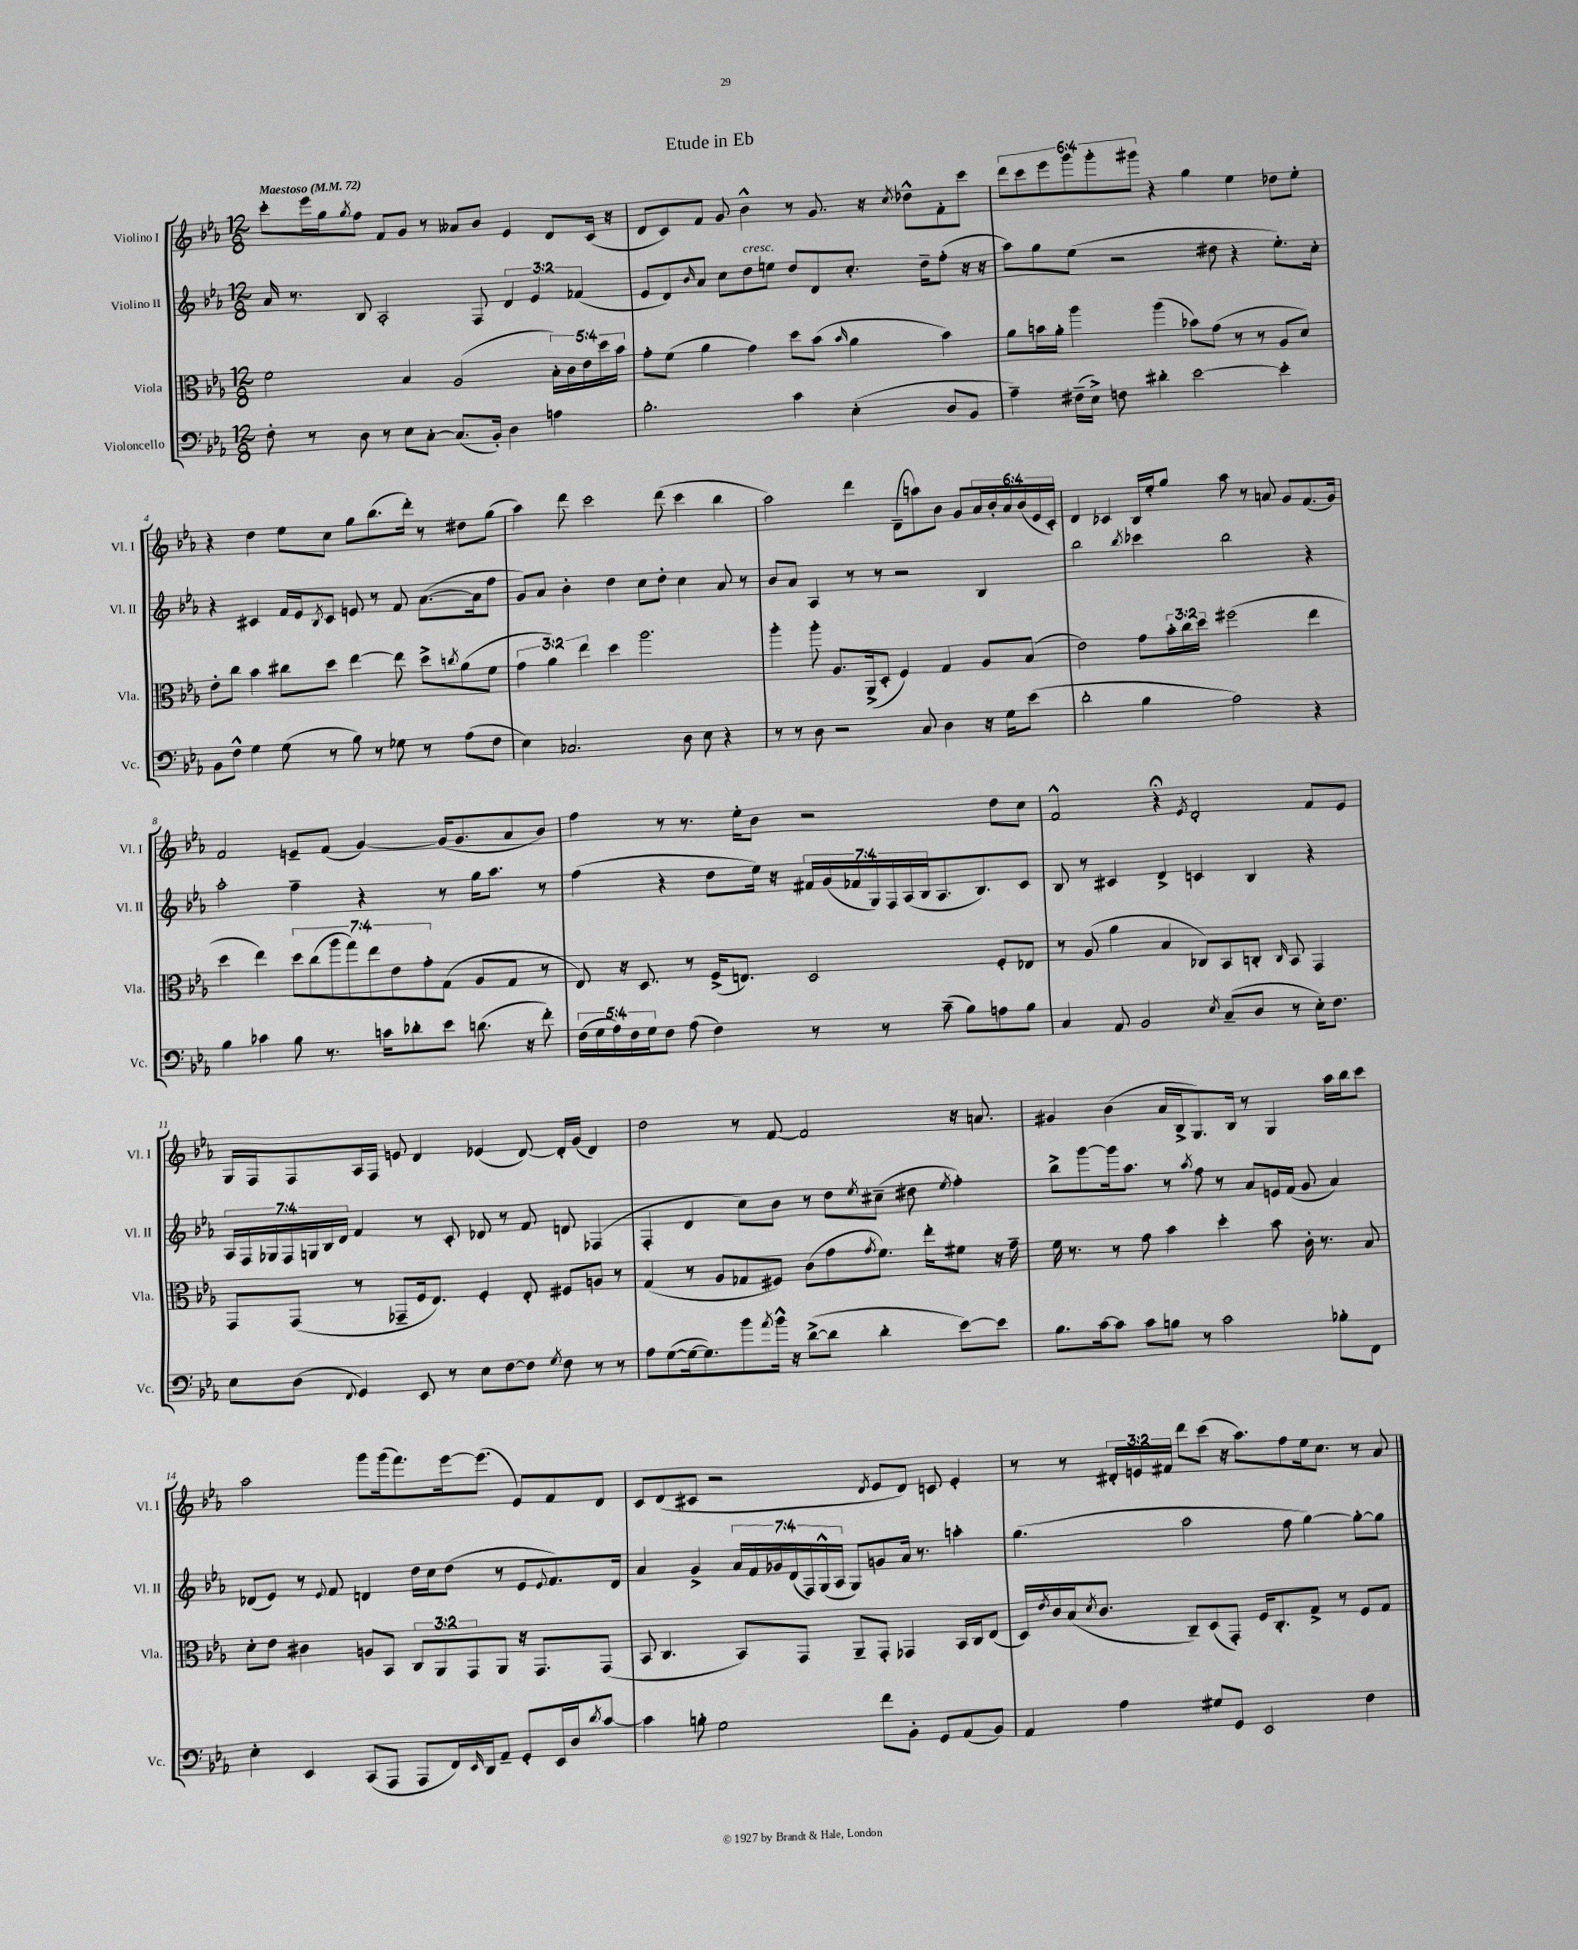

**kern	**kern	**kern	**kern
*staff4	*staff3	*staff2	*staff1
*clefF4	*clefC3	*clefG2	*clefG2
*k[b-e-a-]	*k[b-e-a-]	*k[b-e-a-]	*k[b-e-a-]
*M12/8	*M12/8	*M12/8	*M12/8
*MM72	*MM72	*MM72	*MM72
8F'\	2f\	16a-/	8ccc'\L
.	.	8.r	.
8r	.	.	16eee-\L
.	.	.	16gg\J
.	.	.	8qgg/
8D\	.	8B-/	8ff\J
8r	.	2A-'/	8f/L
8E-\L	4B-/	.	8g/J
[8C'\J	.	.	8r
(8.C/]L	(2A-/	.	8a--/L
.	.	8F/	8b-/J
16BB-'/Jk)	.	.	.
4D\	.	6d/	4e-/
.	.	6e-/	.
4A\	20B-'\LL)	.	8d/L
.	20c\	.	.
.	.	(6f-/	.
.	20e-\	.	.
.	.	.	(16c/Jk
.	20dd\	.	.
.	.	.	16r
.	20b-\JJ	.	.
=	=	=	=
2.B-'\	8g'\L	8e-/L	8d/L
.	(8f\J	8d/)	8c/)
.	.	16qqb-/	.
.	4a-\	8a-/J	8f/J
.	.	8cc\L	8g/
.	4g\)	8dd\	4b-^^\
.	.	8ee\J	.
4c\	8dd\L	8dd/L	8r
.	(8b-\J	8d/	8.g/
.	16qqb-/	.	.
(4E-'\	4a-\	8.cc'/J	.
.	.	.	16r
.	.	.	8qcc/
.	.	.	8dd-^^\L
.	.	16dd~\LK	.
8D/L	4b-\)	(8ff'\J	8f'\
8BB-/J	.	16r	8ccc\J
.	.	16r	.
=	=	=	=
4A-~\)	8a-\L	8aa-\L)	12ddd\L
.	.	.	12ccc\
.	16b\L	8gg\	.
.	.	.	12eee-\
.	16a-'\JJ	.	.
(16F#~\LL	4aa-\	(8ee-\J	12ggg\
16E-^\JJ)	.	.	.
.	.	.	12ggg'\
8F\	.	2r	.
.	.	.	12ggg#\J
4d#'\	(4aa-\	.	4r
[2e-\	8b-\L)	.	4gg\
.	(8g\J	8dd#\	.
.	8r	4r	4ee-\
.	8r	.	.
4e-'\]	8A-/L	8.ee-'\L)	8dd-\L
.	8d/J)	.	8ee-'\J
.	.	16cc'\Jk	.
=	=	=	=
8BB-\L	8e-'\L	4r	4r
8F^^\J	8cc\J	.	.
4G\	4b-\	4c#/	4dd\
(8G\	8cc#\L	16f/LL	8ee-\L
.	.	16e-/J	.
.	.	8qB-/	.
8r	8dd\J	8c#/J	8cc\J
8B-\)	[4ee-\	8e/	8gg\L
8r	.	8r	(8.bb-\
8G-\	8ee-\]	8f/	.
.	.	.	16ddd'\Jk)
8r	8dd^\L	([8.a-\L	8r
.	8qcc/	.	.
(8A-\L	(8a-\	.	8dd#\L
.	.	16a-\]k	.
8F\J	8f\J	8ff\J	(8gg\J
=	=	=	=
4E-\)	6g\	8g/L)	4aa-\)
.	.	8a-/J	.
.	6a-\)	.	.
2.C-/	.	4b-'\	8ddd\
.	6ee-\	.	.
.	.	.	2ccc\
.	4dd\	4dd\	.
.	2.aa-\	8cc\L	.
.	.	8dd'\J	(8ddd\
8D\	.	4cc\	4ccc\
8E-\	.	.	.
4r	.	8a-/	4bb-\
.	.	8r	.
=	=	=	=
8r	4aa-'\	8b-/L	2aa-\)
8r	.	8a-/J	.
8D\	8aa-'\	4A-/	.
2r	8.A-/L	.	.
.	.	8r	4ddd\
.	(16AA-^/k	.	.
.	8D'/J	8r	.
.	4F/)	2r	(8d~\L
8C/	.	.	8aa\)
4D\	4G/	.	8b-\J
.	.	.	8g/L
16r	8A-/L	4B-/	24a-/L
.	.	.	24b-'/
16G\LK	.	.	.
.	.	.	24a-/
(8e-\J	(8B-/J	.	(24b-/
.	.	.	24e-/
.	.	.	24c'/JJ)
=	=	=	=
2d'\	2e-\)	2bb-\	4d/
.	.	.	4c-/
.	.	8qbb-/	.
4B-\	8g\L	4ccc-\	16B-/LL
.	.	.	16ee-'/J
.	24b-'\L	.	8gg/J
.	24cc\	.	.
.	24dd\JJ	.	.
2A-\)	(2ff#\	2bb-\	8aa-\
.	.	.	8r
.	.	.	8a/
.	.	.	8g/L
4r	4ee-\	4r	(8.f/
.	.	.	16g/Jk)
=	=	=	=
4B-\	4dd\	2aa-'\	2f/
4c-\	4ee-\)	.	.
8B-\	14dd\L	4ff~\	8e~/L
.	(14cc\	.	.
8.r	.	.	(8f/J
.	14aa-\	.	.
.	14gg\)	.	.
.	.	4r	[4g/)
.	14ee-\	.	.
16c\LK	.	.	.
.	14e-\	.	.
8d-'\	.	.	.
.	14g'\	.	.
8e-\J	(8G\J	8r	(16g/]LK
.	.	.	8.g/
(8.d\	8A-/L	16gg\LK	.
.	.	8.aa-\J	.
.	8G/J	.	8a-/
16r	.	.	.
8f'\)	8r	8r	8b-/J)
=	=	=	=
(20F\LL	8E-/)	(4ff\	4ff\
20G\	.	.	.
20A-\)	.	.	.
.	16r	.	.
20F\	.	.	.
.	8.D/	.	.
20G\J	.	.	.
8F\J	.	4r	8r
(8A-\	8r	.	8.r
4F\)	(16F^/LK	8dd\L	.
.	8.E/J)	.	16ee-'\LK
.	.	16ee-\Jk)	8b-\J
.	.	16r	.
8r	2D/	28f#/LL	2r
.	.	(28g/	.
.	.	28f-/	.
.	.	28G/)	.
8r	.	.	.
.	.	28F/	.
.	.	(28A-/	.
.	.	28B-/J	.
(8c~\	.	8.A-/	.
8B-\L)	.	.	.
.	.	8.B-/)	.
8A\	8F'/L	.	8dd\L
8B-\J	8E-/J	8c/J	8cc\J
=	=	=	=
4C/	8r	8B-/	2f^^/
.	(8A-/	8r	.
8AA-/	4a-\	4c#/	.
2BB-/	.	.	.
.	4B-/	4d^/	4r;
.	.	.	8qe-/
.	8C-/L)	4c/	2d'/
8qE-/	.	.	.
(8C~/L	8BB-/	.	.
8D/J	8C'/J	4B-/	.
.	16qqC/	.	.
8r	8BB-/	.	.
16E-'\LK)	4GG/	4r	8f/L
8.F\J	.	.	.
.	.	.	8e-/J
=	=	=	=
8E-\L	8GG/L	28A-/LL	16G/LL
.	.	28F/	.
.	.	.	16F/J
.	.	28G-/	.
.	.	28F/	.
(8D\J	(8GG/J	.	8F/
.	.	28G/	.
.	.	28B-/	.
.	.	28d/JJ	.
8qqFF/	.	.	.
4GG/)	8r	4f/	16A-/L
.	.	.	16F/JJ
.	8GG-~/L	.	8e/
8EE-/	16F/k	8r	4d/
.	8.E-/J)	.	.
8r	.	8c'/	.
8E-\L	4F'/	8d-/	(4e-/
[8F\	.	8r	.
8F\]J	8E-'/	8f/	[8d/)
8qG/	.	.	.
8F\	8F#/L	8d/	16d'/]LL
.	.	.	(16g/JJ
8r	8A/J	(4F-/	4d/)
8r	8r	.	.
=	=	=	=
8A-\L	(4G/	4F'/	2dd\
([8G\	.	.	.
16G\_k	8r	4d/	.
8.G\])	.	.	.
.	8A-/L	.	.
8b-\	8G-/	8cc\L)	8r
8qa-/	.	.	.
16b-^^\Jk	8F#/J)	8b-\J	[8f/
16r	.	.	.
([8d^\L	(8c\L	8r	2f/]
8d\]J	8g\	8dd\L	.
.	8qg/	8qee-/	.
4d'\	8.f\J)	(8cc#~\J	.
.	.	8dd#\	.
.	16ee-'\LK	.	.
.	.	8qee-/	.
[8e-\L)	8f#\J	4ff'\)	16r
.	.	.	8.a/
8e-\]J	16r	.	.
.	16g~\	.	.
=	=	=	=
8.B-\L	16f\	8bb-^\L	4g#/
.	8.r	.	.
.	.	[8ggg\	.
[16c\k	.	.	.
8c\]J	8r	16ggg\]k	(4b-\
.	.	8.aa-\J	.
8c\L	8g\	.	.
8B\J	4b-\	8r	16a-/LL
.	.	.	16B-^/J
.	.	8qaa-/	.
8r	.	8ff\	8.G/)
2c\	4dd'\	8r	.
.	.	.	16B-/Jk
.	.	8a-/L	8r
.	8b-\	16e/L	4G/
.	.	(16f/JJ	.
.	16c'\	8g/	.
.	8.r	.	.
8B-'\L	.	4a-/)	16aa-\LL
.	.	.	16bb-\J
8FF\J	8B-/	.	8ccc\J
=	=	=	=
4E-'\	8d'\L	(8d-/L	2aa-\
.	8e-\J	8e-/J)	.
4EE-/	4c#\	8r	.
.	.	8qqe-/	.
.	.	8f/	.
(8CC/L	8A/L	4d/	8ggg\L
8AAA-/J	8BB-/J	.	(16ggg\k
.	.	.	8.fff\)
8AAA-/L	12C/L	16dd\LL	.
.	.	16cc\J	.
.	12AA-/	.	.
16FF/L)	.	(8dd\J	[16eee-\k
.	12GG/	.	.
16qqEE-/	.	.	.
16DD/J	.	.	(8.eee-\]J
8AA-~/J	8AA-/J	8r	.
8GG'/L	16r	8e-/L	8e-/L)
.	8.GG/L	.	.
.	.	8qqe-/	.
16EE-/L	.	8.f/)	8f/
16D/J	.	.	.
8qd/	.	.	.
[8c/J	(8GG/J	.	8d/J
.	.	16d/Jk	.
=	=	=	=
4c\]	8BB-/	4a-/	8c/L
.	4.C/	.	(8d/
8B'\	.	4g^/	8c#/J
2G\	.	.	2r
.	8BB-/L)	28a-/LL	.
.	.	28f/	.
.	.	28g-/	.
.	.	(28d/	.
.	8GG/J	.	.
.	.	28F/)	.
.	.	(28G^^/	.
.	.	28A-/JJ	.
.	8AA-~/L	8G/L)	.
.	.	.	8qd/
8f\L	8GG'/J	8g/	8e-/L
8BB-'\J	4GG-/	16a-/Jk	8d/J)
.	.	8.r	.
8GG/L	.	.	8c/
(8AA-/	16BB-/LL	4aa'\	4e-'/
.	16C/J	.	.
8BB-/J)	(8E-/J	.	.
=	=	=	=
4AA-/	16D/LL)	(4.gg\	8r
.	8qe-/	.	.
.	16c/	.	.
.	(16B-/J	.	8r
.	8qd/	.	.
.	8.c/J	.	.
4A-\	.	.	24d#'/LL
.	.	.	24e/
.	.	.	24f#/JJ
.	8C~/L)	2aa-\	8ddd\L
8G#/L	(8D/	.	(8ccc\J
8GG/J	8GG'/J)	.	16r
.	.	.	8.aa-\L)
2EE-/	16F/LK	.	.
.	8.C'/	.	.
.	.	8ff\	8ff\
.	8G^/J	[4gg\)	16ee-\k
.	.	.	8.cc\J
.	8r	.	.
4F\	8F/L	8gg'\_L	8r
.	8G/J	8gg\]J	8a-/
==	==	==	==
*-	*-	*-	*-
